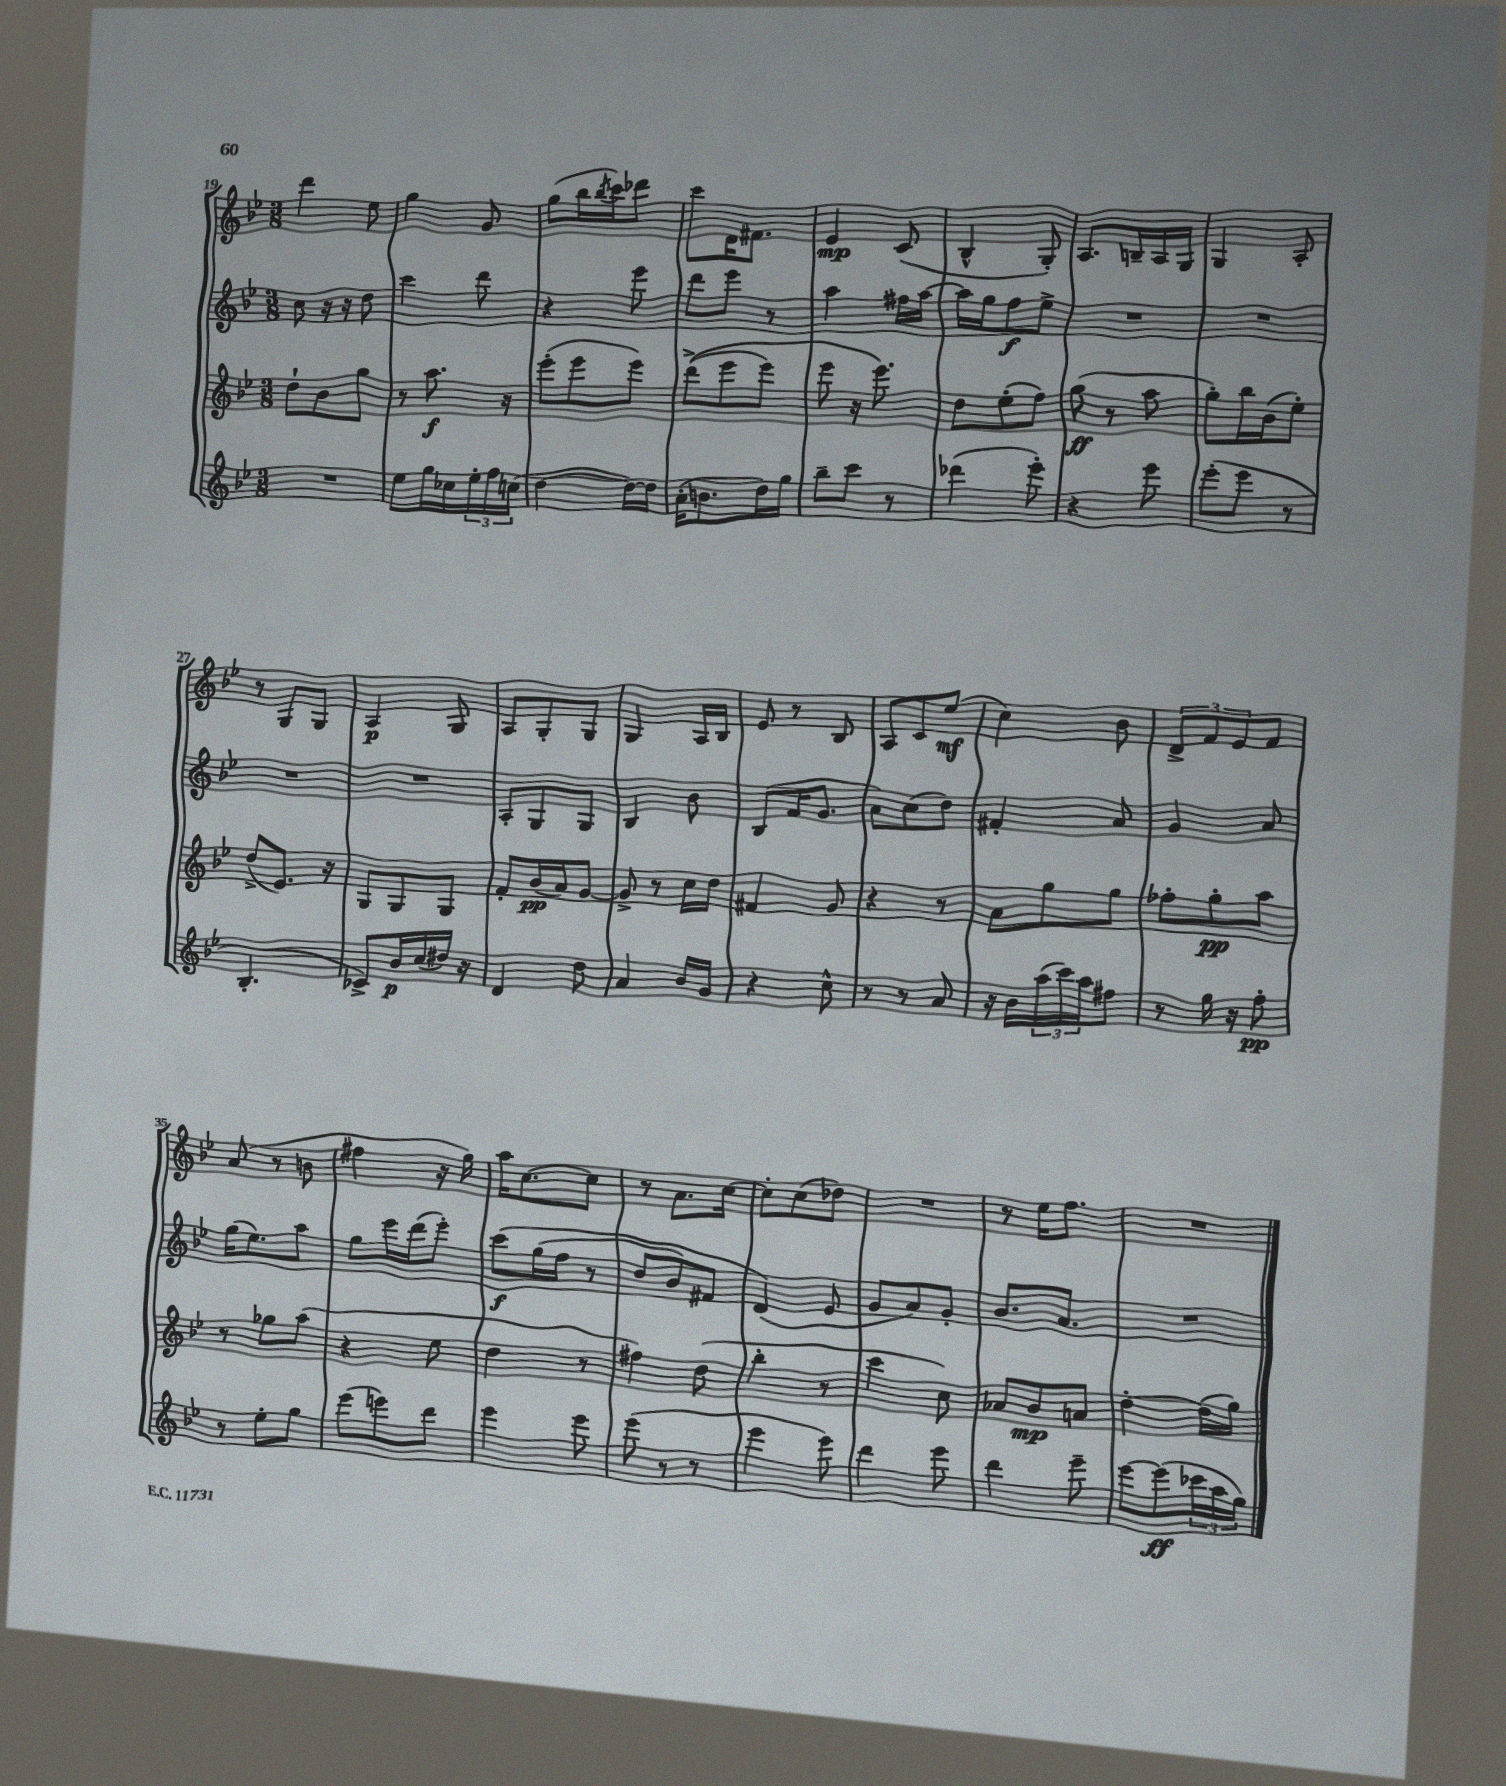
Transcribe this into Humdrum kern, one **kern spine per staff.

**kern	**kern	**kern	**kern
*staff4	*staff3	*staff2	*staff1
*clefG2	*clefG2	*clefG2	*clefG2
*k[b-e-]	*k[b-e-]	*k[b-e-]	*k[b-e-]
*M3/8	*M3/8	*M3/8	*M3/8
4.r	8dd`	8cc	4ddd
.	8b-	16r	.
.	.	16r	.
.	8gg	8dd	8ee-
=	=	=	=
8ee-	8r	4ccc	4gg
16gg	8.aa	.	.
16cc-	.	.	.
24ee-'	.	8ddd	8g
24ff	.	.	.
.	16r	.	.
(24cc	.	.	.
=	=	=	=
[4dd	(8eee-'	4r	(8gg
.	8eee-	.	16bb-
.	.	.	8qbb-
.	.	.	16ccc)
16dd_)	8eee-)	8eee-	8ddd-
16dd]	.	.	.
=	=	=	=
(16a'	&((8ddd^	8ddd	8ccc
8.b	.	.	.
.	8eee-	8eee-	16d
.	.	.	8.f#
16dd)	8eee-)	8r	.
16gg	.	.	.
=	=	=	=
8bb-~	8eee-	4aa	4e-
8ccc	16r	.	.
.	8.eee-&)	.	.
8r	.	16ff#	(8c
.	.	[16aa	.
=	=	=	=
(4ddd-	8dd	16aa]	4B-^^
.	.	16gg	.
.	(8ee-'	8ff	.
8eee-')	8ff)	8ee-^	8G')
=	=	=	=
4r	(8gg	4.r	8.A
.	8r	.	.
.	.	.	16B~
8eee-	8aa	.	16A
.	.	.	16G
=	=	=	=
(8eee-'	8gg')	4.r	4G
8eee-	16bb-	.	.
.	(16b-	.	.
8r	8ee-')	.	8A'
=	=	=	=
4.B-'	(8dd^	4.r	8r
.	8.e-)	.	8G
.	.	.	8G
.	16r	.	.
=	=	=	=
8c-^)	8G	4.r	4A
16b-	8G	.	.
(16cc	.	.	.
16dd#)	8G	.	8G
16r	.	.	.
=	=	=	=
4d	8f'	8A'	8A
.	(16b-	8G	8G'
.	16a)	.	.
8dd	[8g	8G	8G
=	=	=	=
4a	8g^]	4B-	4G
.	8r	.	.
16b-	16cc	8b-	16A
16g	16dd	.	16B-
=	=	=	=
4r	4f#	(8B-	8e-
.	.	16f	8r
.	.	8.g	.
8cc^^	8g	.	8B-
=	=	=	=
8r	4r	8a)	8A
8r	.	(8cc	8c
8a	8r	8dd)	(8ee-
=	=	=	=
16r	8a	4f#'	4cc)
16b-	.	.	.
(24aa	8gg	.	.
24ccc)	.	.	.
24aa	.	.	.
8ff#	8gg	8a	8b-
=	=	=	=
8r	8ff-'	4g	12d^
.	.	.	12f
16gg	8gg'	.	.
.	.	.	12e-
16r	.	.	.
8ff'	8aa	8a	8f
=	=	=	=
8r	8r	(16gg	(8a
.	.	8.ee-)	.
8ee-'	8gg-	.	8r
8gg	(8aa	8aa	8b
=	=	=	=
(8eee-	4r	8gg	4ff#
8eee)	.	16eee-	.
.	.	(16ddd	.
8ddd	8ee-	8eee-')	16r
.	.	.	16gg)
=	=	=	=
4eee-	4dd	&(8ccc	16aa
.	.	.	[8.cc
.	.	(16gg	.
.	.	16ff	.
8eee-	8r	8r	8cc]
=	=	=	=
(8eee-	4ff#)	8dd	8r
8r	.	8b-)	8.a
8r	(8dd	8f#	.
.	.	.	[16cc
=	=	=	=
4eee-	4bb-'	(4d&)	8cc']
.	.	.	(8cc
8eee-)	8r	8e-	8dd-)
=	=	=	=
4ddd	4ccc	8g	4.r
.	.	8a)	.
8eee-	8cc)	8g'	.
=	=	=	=
4ddd	8a-	8.b-	8r
.	8b-	.	16ee-
.	.	8.a	8.ff
8eee-~	8a	.	.
=	=	=	=
[8eee-	[4dd'	4.r	4.r
(8eee-]	.	.	.
24ccc-	(16dd]	.	.
24aa	.	.	.
.	16gg)	.	.
24gg)	.	.	.
==	==	==	==
*-	*-	*-	*-
